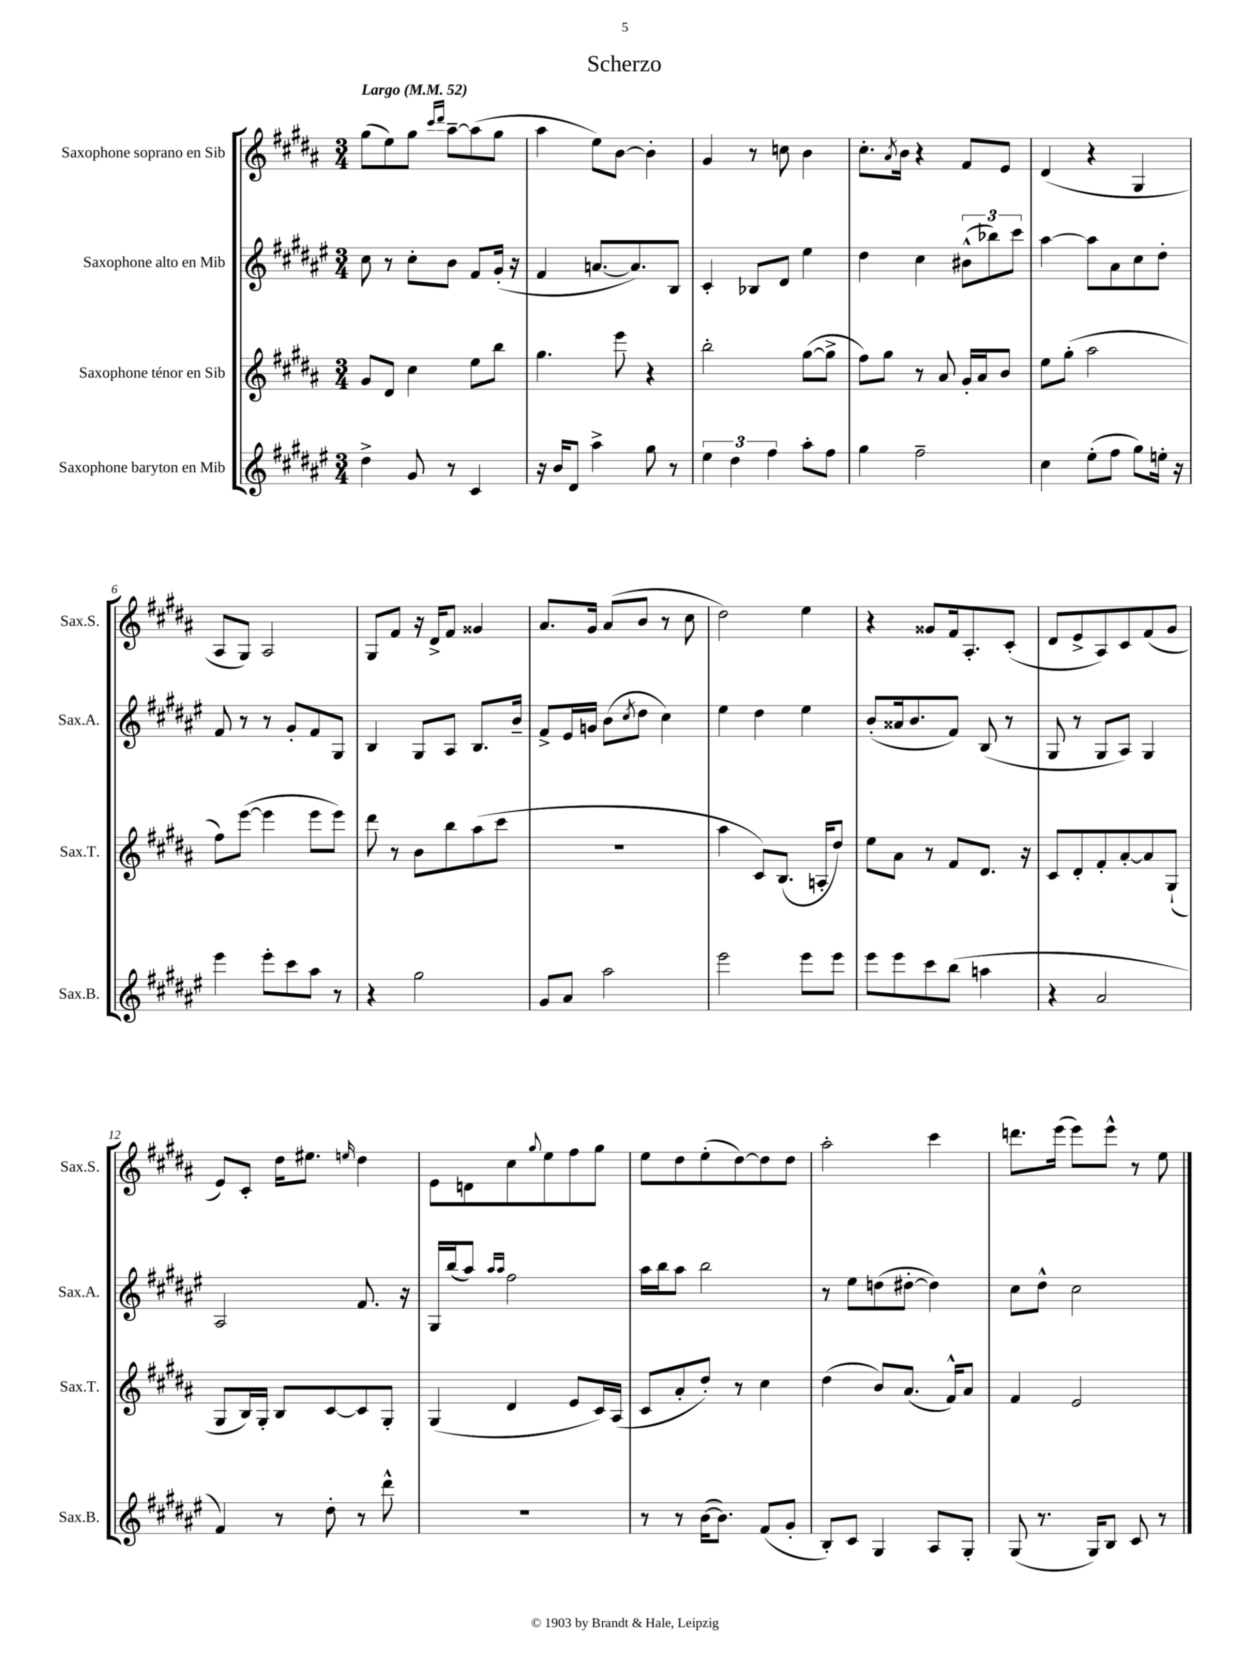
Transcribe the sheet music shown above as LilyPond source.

\header { title = "Scherzo" }
<<
\new StaffGroup <<
\new Staff = "s0" \with { instrumentName = "Saxophone soprano en Sib" shortInstrumentName = "Sax.S." } {
    \clef treble \key b \major \numericTimeSignature \time 3/4 \tempo "Largo" 4 = 52
    gis''8( e''8) gis''8 \grace { cis'''16 dis'''16 } ais''8~-- ais''8( gis''8 |
    ais''4 e''8) b'8~ b'4-. |
    gis'4 r8 c''8 b'4 |
    cis''8.-. \acciaccatura { ais'8 } b'16 r4 fis'8 e'8 |
    dis'4( r4 gis4 |
    ais8 gis8) ais2 |
    gis8 fis'8 r16 dis'16-> fis'8 gisis'4 |
    ais'8. gis'16 ais'8( b'8 r8 cis''8 |
    dis''2) e''4 |
    r4 gisis'8 fis'16 ais8.-. cis'8-.( |
    dis'8 e'8-> ais8) cis'8 fis'8( gis'8 |
    e'8) cis'8-. dis''16 eis''8. \grace { e''16 } dis''4 |
    e'8 d'8 cis''8 \appoggiatura { gis''8 } e''8 fis''8 gis''8 |
    e''8 dis''8 e''8-.( dis''8~) dis''8 dis''8 |
    ais''2-. cis'''4 |
    d'''8. e'''16( e'''8) e'''8-^ r8 e''8 \bar "|." |
}
\new Staff = "s1" \with { instrumentName = "Saxophone alto en Mib" shortInstrumentName = "Sax.A." } {
    \clef treble \key fis \major \numericTimeSignature \time 3/4
    cis''8 r8 cis''8-. b'8 fis'8 gis'16-.( r16 |
    fis'4 a'8.~ a'8.) b8 |
    cis'4-. bes8 dis'8 eis''4 |
    dis''4 cis''4 \tuplet 3/2 { bis'8-^( bes''8) cis'''8 } |
    ais''4~ ais''8 ais'8 cis''8 dis''8-. |
    fis'8 r8 r8 gis'8-. fis'8 gis8 |
    b4 gis8 ais8 b8. b'16-- |
    fis'8-> eis'16 g'16 b'8( \acciaccatura { cis''8 } dis''8 cis''4) |
    eis''4 dis''4 eis''4 |
    b'8-.( aisis'16 b'8. fis'8) b8( r8 |
    gis8 r8 gis8 ais8) gis4 |
    ais2 fis'8. r16 |
    gis16 b''16( ais''8) \grace { ais''16 ais''16 } fis''2 |
    ais''16 b''16 ais''8 b''2 |
    r8 eis''8 d''8( dis''8~-. dis''4) |
    cis''8 dis''8-^ cis''2 \bar "|." |
}
\new Staff = "s2" \with { instrumentName = "Saxophone ténor en Sib" shortInstrumentName = "Sax.T." } {
    \clef treble \key b \major \numericTimeSignature \time 3/4
    gis'8 dis'8 cis''4 e''8 b''8 |
    gis''4. e'''8 r4 |
    b''2-. gis''8~( gis''8-> |
    fis''8) gis''8 r8 ais'8 gis'16-. ais'16 b'8 |
    e''8 gis''8-.( ais''2 |
    fis''8) e'''8~( e'''4 e'''8 e'''8) |
    dis'''8 r8 b'8 b''8 ais''8( cis'''8 |
    R2. |
    ais''4 cis'8) b8.( a16-. dis''8) |
    e''8 ais'8 r8 fis'8 dis'8. r16 |
    cis'8 dis'8-. fis'8-. ais'8~-. ais'8 gis8-!( |
    gis8 b16) gis16-. b8 cis'8~ cis'8 gis8-. |
    gis4( dis'4 e'8 cis'16) ais16( |
    cis'8 ais'8-. dis''8-.) r8 cis''4 |
    dis''4( b'8) ais'8.( fis'16-^) ais'8 |
    fis'4 e'2 \bar "|." |
}
\new Staff = "s3" \with { instrumentName = "Saxophone baryton en Mib" shortInstrumentName = "Sax.B." } {
    \clef treble \key fis \major \numericTimeSignature \time 3/4
    dis''4-> gis'8 r8 cis'4 |
    r16 b'16 dis'8 ais''4-> gis''8 r8 |
    \tuplet 3/2 { eis''4 dis''4 fis''4 } ais''8-. fis''8 |
    gis''4 fis''2-- |
    cis''4 eis''8-.( fis''8 gis''8) e''16-. r16 |
    eis'''4 eis'''8-. cis'''8 ais''8 r8 |
    r4 gis''2 |
    gis'8 ais'8 ais''2 |
    eis'''2 eis'''8 eis'''8 |
    eis'''8 eis'''8 cis'''8 b''8( a''4 |
    r4 ais'2 |
    fis'4) r8 dis''8-. r8 dis'''8-^ |
    R2. |
    r8 r8 b'16~( b'8.) fis'8( gis'8-. |
    b8-.) cis'8 gis4 ais8 gis8-. |
    gis8( r8. gis16) b8 cis'8 r8 \bar "|." |
}
>>
>>
